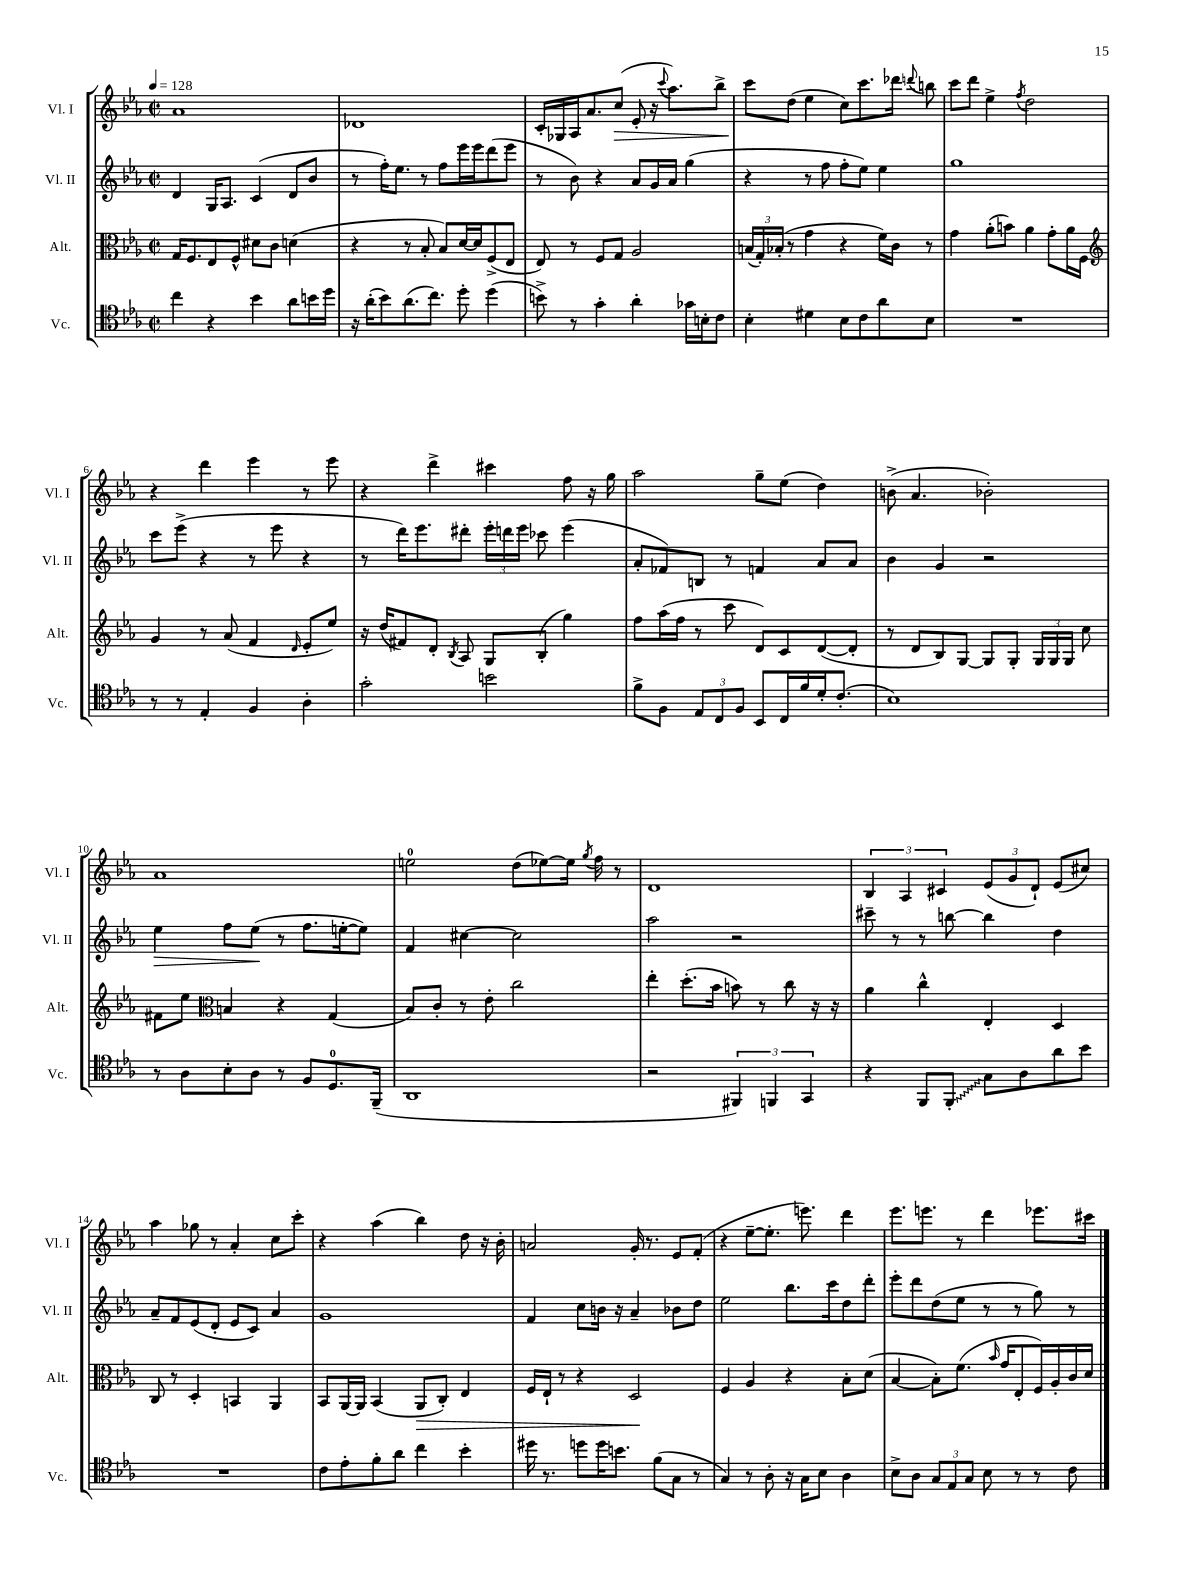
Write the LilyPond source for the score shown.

<<
\new StaffGroup <<
\new Staff = "s0" \with { instrumentName = "Vl. I" shortInstrumentName = "Vl. I" } {
    \clef treble \key ees \major \defaultTimeSignature \time 2/2 \tempo 4 = 128
    \autoBeamOff aes'1 |
    des'1 |
    c'16[-. ges16 aes16 aes'8. c''8]\>( ees'8-. r16 \appoggiatura { c'''8 } aes''8.[) bes''8]-> |
    c'''8[\! d''8]( ees''4 c''8[) c'''8. des'''16] \appoggiatura { d'''8 } b''8 |
    c'''8[ d'''8] ees''4-> \acciaccatura { f''8 } d''2 |
    r4 d'''4 ees'''4 r8 ees'''8 |
    r4 d'''4-> cis'''4 f''8 r16 g''16 |
    aes''2 g''8[-- ees''8]( d''4) |
    b'8->( aes'4. bes'2-.) |
    aes'1 |
    e''2-0 d''8[( ees''8~) ees''16] \acciaccatura { g''8 } f''16 r8 |
    d'1 |
    \tuplet 3/2 { bes4 aes4 cis'4 } \tuplet 3/2 { ees'8[( g'8 d'8]-!) } ees'8[( cis''8]) |
    aes''4 ges''8 r8 aes'4-. c''8[ c'''8]-. |
    r4 aes''4( bes''4) d''8 r16 bes'16-. |
    a'2 g'16-. r8. ees'8[ f'8]-.( |
    r4 ees''8[~-- ees''8.]-. e'''8.) d'''4 |
    ees'''8.[ e'''8.] r8 d'''4 ees'''8.[ cis'''16] \bar "|." |
}
\new Staff = "s1" \with { instrumentName = "Vl. II" shortInstrumentName = "Vl. II" } {
    \clef treble \key ees \major \defaultTimeSignature \time 2/2
    \autoBeamOff d'4 g16[ aes8.] c'4( d'8[ bes'8] |
    r8 f''16[-.) ees''8.] r8 f''8[ ees'''16 ees'''16 d'''8( ees'''8] |
    r8 bes'8) r4 aes'8[ g'16 aes'16] g''4( |
    r4 r8 f''8 f''8[-. ees''8]) ees''4 |
    g''1 |
    c'''8[ ees'''8]->( r4 r8 ees'''8 r4 |
    r8 d'''16[) ees'''8. dis'''8]-. \tuplet 3/2 { ees'''16[-. d'''16 ees'''16] } ces'''8 ees'''4( |
    aes'8[-. fes'8) b8] r8 f'4 aes'8[ aes'8] |
    bes'4 g'4 r2 |
    ees''4\> f''8[ ees''8]\!( r8 f''8.[ e''16~-. e''8]) |
    f'4 cis''4~ cis''2 |
    aes''2 r2 |
    cis'''8-- r8 r8 b''8~ b''4 d''4 |
    aes'8[-- f'8 ees'8( d'8]-. ees'8[ c'8]) aes'4 |
    g'1 |
    f'4 c''8[ b'16] r16 aes'4-- bes'8[ d''8] |
    ees''2 bes''8.[ c'''16 d''8 d'''8]-. |
    ees'''8[-. d'''8 d''8( ees''8] r8 r8 g''8) r8 \bar "|." |
}
\new Staff = "s2" \with { instrumentName = "Alt." shortInstrumentName = "Alt." } {
    \clef alto \key ees \major \defaultTimeSignature \time 2/2
    \autoBeamOff g16[ f8. ees8 f8]-^ dis'8[ c'8] d'4( |
    r4 r8 bes8-. bes8[) d'16~ d'16 f8->( ees8] |
    ees8) r8 f8[ g8] aes2 |
    \tuplet 3/2 { b16[( g16-.) bes16]-.( } r8 g'4 r4 f'16[) c'16] r8 |
    g'4 aes'8[-.( b'8]) aes'4 g'8[-. aes'16 f16] |
    \clef treble g'4 r8 aes'8( f'4 \grace { d'16 } ees'8[-. ees''8]) |
    r16 d''16[( fis'8) d'8]-. \acciaccatura { bes8 } aes8 g8[ bes8]-.( g''4) |
    f''8[ aes''16( f''16] r8 c'''8 d'8[) c'8 d'8~( d'8]-. |
    r8 d'8[ bes8) g8]~ g8[ g8]-. \tuplet 3/2 { g16[ g16 g16] } c''8 |
    fis'8[ ees''8] \clef alto b4 r4 g4( |
    bes8[) c'8]-. r8 ees'8-. c''2 |
    ees''4-. d''8.[-.( bes'16] b'8) r8 c''8 r16 r16 |
    aes'4 c''4-^ ees4-. d4 |
    c8 r8 d4-. b,4 aes,4 |
    bes,8[ aes,16~ aes,16] bes,4( aes,8[\> c8]-.) ees4 |
    f16[ ees16]-! r8 r4 d2\! |
    f4 aes4 r4 bes8[-. d'8]( |
    bes4~ bes8[-.) f'8.]( \grace { bes'16 } g'16[ ees8-. f16) aes16-. c'16 d'16] \bar "|." |
}
\new Staff = "s3" \with { instrumentName = "Vc." shortInstrumentName = "Vc." } {
    \clef tenor \key ees \major \defaultTimeSignature \time 2/2
    \autoBeamOff c''4 r4 bes'4 aes'8[ b'16 d''16] |
    r16 aes'16[-.( bes'8) aes'8.( c''8.]) d''8-. d''4( |
    b'8->) r8 g'4-. aes'4-. ges'16[ b16-. c'8] |
    bes4-. dis'4 bes8[ c'8 aes'8 bes8] |
    R1 |
    r8 r8 ees4-. f4 aes4-. |
    g'2-. b'2 |
    f'8[-> f8] \tuplet 3/2 { ees8[ c8 f8] } bes,8[ c16 f'16 d'16-. c'8.]-.( |
    bes1) |
    r8 aes8[ bes8-. aes8] r8 f8[ d8.-0 f,16]--( |
    aes,1 |
    r2 \tuplet 3/2 { fis,4) f,4 g,4 } |
    r4 f,8[ \once \override Glissando.style = #'zigzag f,8]-.\glissando g8[ aes8 aes'8 bes'8] |
    R1 |
    c'8[ ees'8-. f'8-. aes'8] c''4 bes'4-. |
    dis''16 r8. d''8[ d''16 b'8.] f'8[( g8] r8 |
    g4) r8 aes8-. r16 g16[ bes8] aes4 |
    bes8[-> aes8] \tuplet 3/2 { g8[ ees8 g8] } bes8 r8 r8 c'8 \bar "|." |
}
>>
>>
